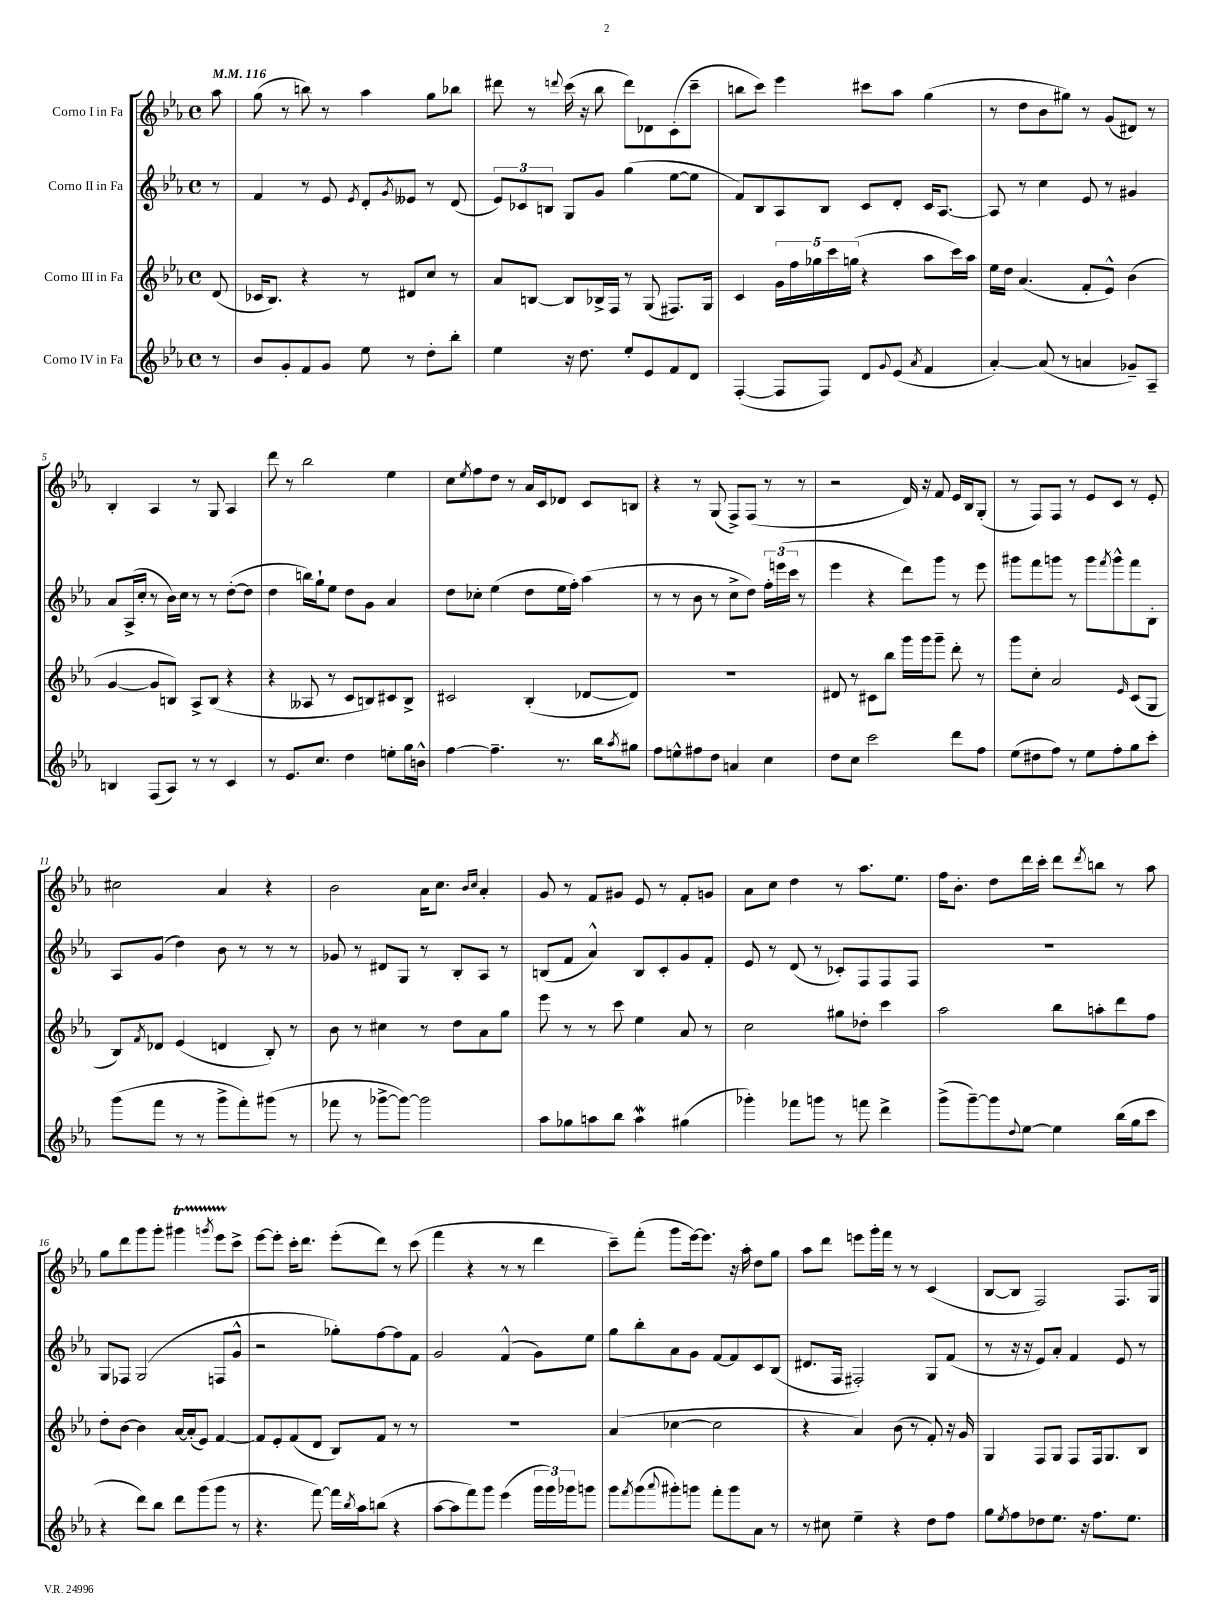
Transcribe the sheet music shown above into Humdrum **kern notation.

**kern	**kern	**kern	**kern
*staff4	*staff3	*staff2	*staff1
*clefG2	*clefG2	*clefG2	*clefG2
*k[b-e-a-]	*k[b-e-a-]	*k[b-e-a-]	*k[b-e-a-]
*M4/4	*M4/4	*M4/4	*M4/4
*met(c)	*met(c)	*met(c)	*met(c)
*MM116	*MM116	*MM116	*MM116
8r	(8d/	8r	8aa-\
=	=	=	=
8b-/L	16c-/LK	4f/	(8gg\
.	8.B-/J)	.	.
8g'/	.	.	8r
8f/	4r	8r	8bb\)
8g/J	.	8e-/	8r
.	.	8qe-/	.
8ee-\	8r	8d'/L	4aa-\
.	.	8qg/	.
8r	8d#/L	8e--/J	.
8dd'\L	8cc/J	8r	8gg\L
8bb-'\J	8r	(8d/	8bb-\J
=	=	=	=
4ee-\	8a-/L	12e-/L)	8ddd#\
.	.	12c-/	.
.	[8B/J	.	8r
.	.	12B/J	.
.	.	.	8qqddd/
16r	8B/]L	8G/L	(16ccc\
8.dd\	.	.	16r
.	16B-^/L	8g/J	8bb-\
.	16F/JJ	.	.
8ee-'/L	8r	(4gg\	8ddd\L)
8e-/	(8G/	.	8d-\
8f/	8.F#/L)	[8ee-\L	(8c'\
8d/J	.	8ee-\]J	8ccc~\J
.	16G/Jk	.	.
=	=	=	=
([4F'/	4c/	8f/L)	8bb\L
.	.	8B-/	8ccc\J)
8F/]L	20g\LL	8A-/	4eee-\
.	20ff\	.	.
.	20gg-\	.	.
8F/J)	.	8B-/J	.
.	20ccc\	.	.
.	(20gg\JJ	.	.
8d/L	4r	8c/L	8ccc#\L
8qqg/	.	.	.
(8e-/J	.	8d'/J	8aa-\J
8qa-/	.	.	.
4f/	8aa-\L	16c/LK	(4gg\
.	.	[8.A-/J	.
.	16ccc\L)	.	.
.	16aa-\JJ	.	.
=	=	=	=
[4a-'/)	16ee-\LL	8A-/]	8r
.	16dd\JJ	.	.
.	(4.a-/	8r	8dd\L
(8a-/]	.	4cc\	8b-\
8r	.	.	8gg#\J)
4a/	8f'/L	8e-/	8r
.	8e-^^/J)	8r	(8g/L
8g-~/L)	(4b-\	4g#/	8d#/J)
8A-~/J	.	.	8r
=	=	=	=
4B/	[4g/	8a-/L	4B-'/
.	.	(16A-^/L	.
.	.	16cc'/JJ	.
(8F/L	8g/]L	8r	4A-/
8A-/J)	8B/J)	16b-\LL)	.
.	.	16cc\JJ	.
8r	8A-^/L	8r	8r
8r	(8B/J	8r	8G/
4c/	4r	([8dd'\L	4A-/
.	.	8dd\]J	.
=	=	=	=
8r	4r	4dd\	8ddd\
8.e-/L	.	.	8r
.	8A--/	16bb\LL)	2bb-\
8.cc/J	.	16gg`\J	.
.	8r	8ee-\J	.
4dd\	8c/L	8dd\L	.
.	8B/)	8g\J	.
8ee'\L	8c#/	4a-/	4ee-\
16gg\L	8B^/J	.	.
16b^^\JJ	.	.	.
=	=	=	=
[4ff\	2c#/	8dd\L	8cc\L
.	.	.	8qee-/
.	.	8cc-'\J	8ff\
4.ff~\]	.	(4ee-\	8dd\J
.	.	.	8r
.	(4B-'/	8dd\L	16a-/LL
.	.	.	16c/J
8.r	.	16ee-\L	8d-/J
.	.	16ff'\JJ)	.
.	[8d-/L	(4aa-\	8c/L
16bb-\LK	.	.	.
8qaa-/	.	.	.
8gg#\J	8d-/]J)	.	8B/J
=	=	=	=
8ff\L	1r	8r	4r
8ee^^\	.	8r	.
8ff#\	.	8b-\	8r
8dd\J	.	8r	(8G/
4a/	.	8cc^\L	8F^/L)
.	.	8dd\J)	(8F/J
4cc\	.	24ff'\LL	8r
.	.	(24eee\	.
.	.	24ccc\JJ	.
.	.	8r	8r
=	=	=	=
8dd\L	8d#/	4eee-\	2r
8cc\J	8r	.	.
2ccc\	8c#\L	4r	.
.	8bb-\J	.	.
.	16ggg\LL	8ddd\L)	16d/)
.	16ggg\J	.	16r
.	8ggg~\J	8ggg\J	8f/
8ddd\L	8ddd'\	8r	16e-/LL
.	.	.	16B-/J
8ff\J	8r	8eee-\	(8G'/J
=	=	=	=
(8ee-\L	8ggg\L	8ggg#\L	8r
8dd#\	8cc'\J	8fff\	8F/L)
8ff\J)	2a-/	8ggg\J	8F/J
8r	.	8r	8r
8ee-\L	.	8ggg\L	8e-/L
.	.	8qfff/	.
8ff'\	.	8ggg^^\	8c/J
.	16qqe-/	.	.
8gg\	(8c/L	8fff\	8r
8ccc'\J	8G/J	8B-'\J	8e-'/
=	=	=	=
(8ggg\L	8B-/L)	8A-/L	2cc#\
.	8qf/	.	.
8fff\J	8d-/J	(8g/J	.
8r	(4e-/	4dd\)	.
8r	.	.	.
8ggg^\L	4d/	8b-\	4a-/
8fff'\)	.	8r	.
(8ggg#\J	8B-'/)	8r	4r
8r	8r	8r	.
=	=	=	=
8fff-\	8b-\	8g-/	2b-\
8r	8r	8r	.
[8ggg-^\L	4cc#\	8d#/L	.
8ggg-\_J)	.	8G/J	.
2ggg-\]	8r	8r	16a-\LK
.	.	.	8.cc\J
.	8dd\L	8B-'/L	.
.	.	.	16qqb-/LL
.	.	.	16qqcc/JJ
.	8a-\	8A-/J	4a-'/
.	8gg\J	8r	.
=	=	=	=
8aa-\L	8eee-\	(8B/L	8g/
8gg-\	8r	8f/J	8r
8aa\	8r	4a-^^/)	8f/L
8bb-\J	8ccc\	.	8g#/J
4aa\	4ee-\	8B/L	8e-/
.	.	8c'/	8r
(4gg#\	8a-/	8g/	8f'/L
.	8r	8f'/J	8g/J
=	=	=	=
4ggg-'\)	2cc\	8e-/	8a-\L
.	.	8r	8cc\J
8fff-\L	.	(8d/	4dd\
8ggg\J	.	8r	.
8r	8gg#\L	8c-'/L)	8r
8fff\	8dd-'\J	8F/	8.aa-\L
4ddd^\	4ccc\	8F/	.
.	.	.	8.ee-\J
.	.	8F/J	.
=	=	=	=
(8ggg^\L	2aa-\	1r	16ff\LK
.	.	.	8.b-'\J
[8ggg~\)	.	.	.
8ggg\]	.	.	8dd\L
8qqdd/	.	.	.
[8ee-\J	.	.	16ddd\L
.	.	.	16ccc'\JJ
4ee-\]	8bb-\L	.	8ddd\L
.	.	.	8qddd/
.	8aa'\	.	8bb\J
(16bb-\LL	8ddd\	.	8r
16gg\J	.	.	.
8ccc\J	8ff\J	.	8aa-\
=	=	=	=
4r	8dd'\L	8G/L	8gg\L
.	[8b-\J	8F-/J	8ddd\
8ddd\L)	4b-\]	(2G/	8ggg\
8bb-\J	.	.	8ggg'\J
8ddd\L	[16a-/LL	.	4ggg#\
.	(16a-'/]J	.	.
(8ggg\	8e-/J)	.	.
.	.	.	8qggg/
8ggg\J	[4f/	8F/L	8eee-\L
8r	.	8g^^/J	8ccc^\J
=	=	=	=
4.r	8f/]L	2r	[8eee-\L
.	8e-'/	.	8eee-'\]J
.	(8f/	.	16ccc'\LK
.	.	.	8.ddd\J
[8fff\)	8d/J	.	.
16fff\]LL	8B-/L)	8gg-'\L)	(8eee-'\L
8qbb-/	.	.	.
16aa-\J	.	.	.
(8bb\J	8f/J	[8ff\	8ddd\J)
4r	8r	8ff\]	8r
.	8r	8f\J	(8ccc\
=	=	=	=
[8aa-\L	1r	2g/	4fff\
8aa-\]	.	.	.
8fff\)	.	.	4r
8ggg\J	.	.	.
(4eee-\	.	(4f^^/	8r
.	.	.	8r
24ggg\LL	.	8g\L)	4ddd\
24ggg\)	.	.	.
24ggg-\J	.	.	.
8ggg\J	.	8ee-\J	.
=	=	=	=
8ggg\L	(4a-/	8gg\L	8ccc~\L)
8qfff/	.	.	.
(8ggg\	.	8bb-'\	(8fff'\J
8qqaaa-/	.	.	.
8ggg#'\)	[4cc-\	8a-\	8ggg\L
8ggg\J	.	8g\J	[16eee-\k)
.	.	.	8.eee-\]J
8fff'\L	2cc-\]	[8f/L	.
8ggg\	.	8f/]	16r
.	.	.	16aa-'\
8a-\J	.	8c/	8dd\L
8r	.	(8B-/J	8gg\J
=	=	=	=
8r	4r	8.d#/L	8aa-\L
8cc#\	.	.	8ddd\J
.	.	16F/Jk	.
4ee-~\	4a-/)	2F#'/)	8eee\L
.	.	.	16ggg'\L
.	.	.	16fff\JJ
4r	(8b-\	.	8r
.	8r	.	8r
8dd\L	8f'/)	8G/L	(4c/
8ff\J	16r	(8f/J	.
.	16g/	.	.
=	=	=	=
8gg\L	4G/	8r	[8B-/L
8qee-/	.	.	.
8ff\	.	16r	8B-/]J
.	.	16r	.
8dd-\	8F/L	8e-/L)	2F/)
8.ee-\J	8G/J	8a-'/J	.
.	8F/L	4f/	.
16r	.	.	.
8.ff\L	16F/k	.	.
.	8.G/	.	.
.	.	8e-/	8.F/L
8.ee-\J	.	.	.
.	8B-/J	8r	.
.	.	.	16G/Jk
==	==	==	==
*-	*-	*-	*-
